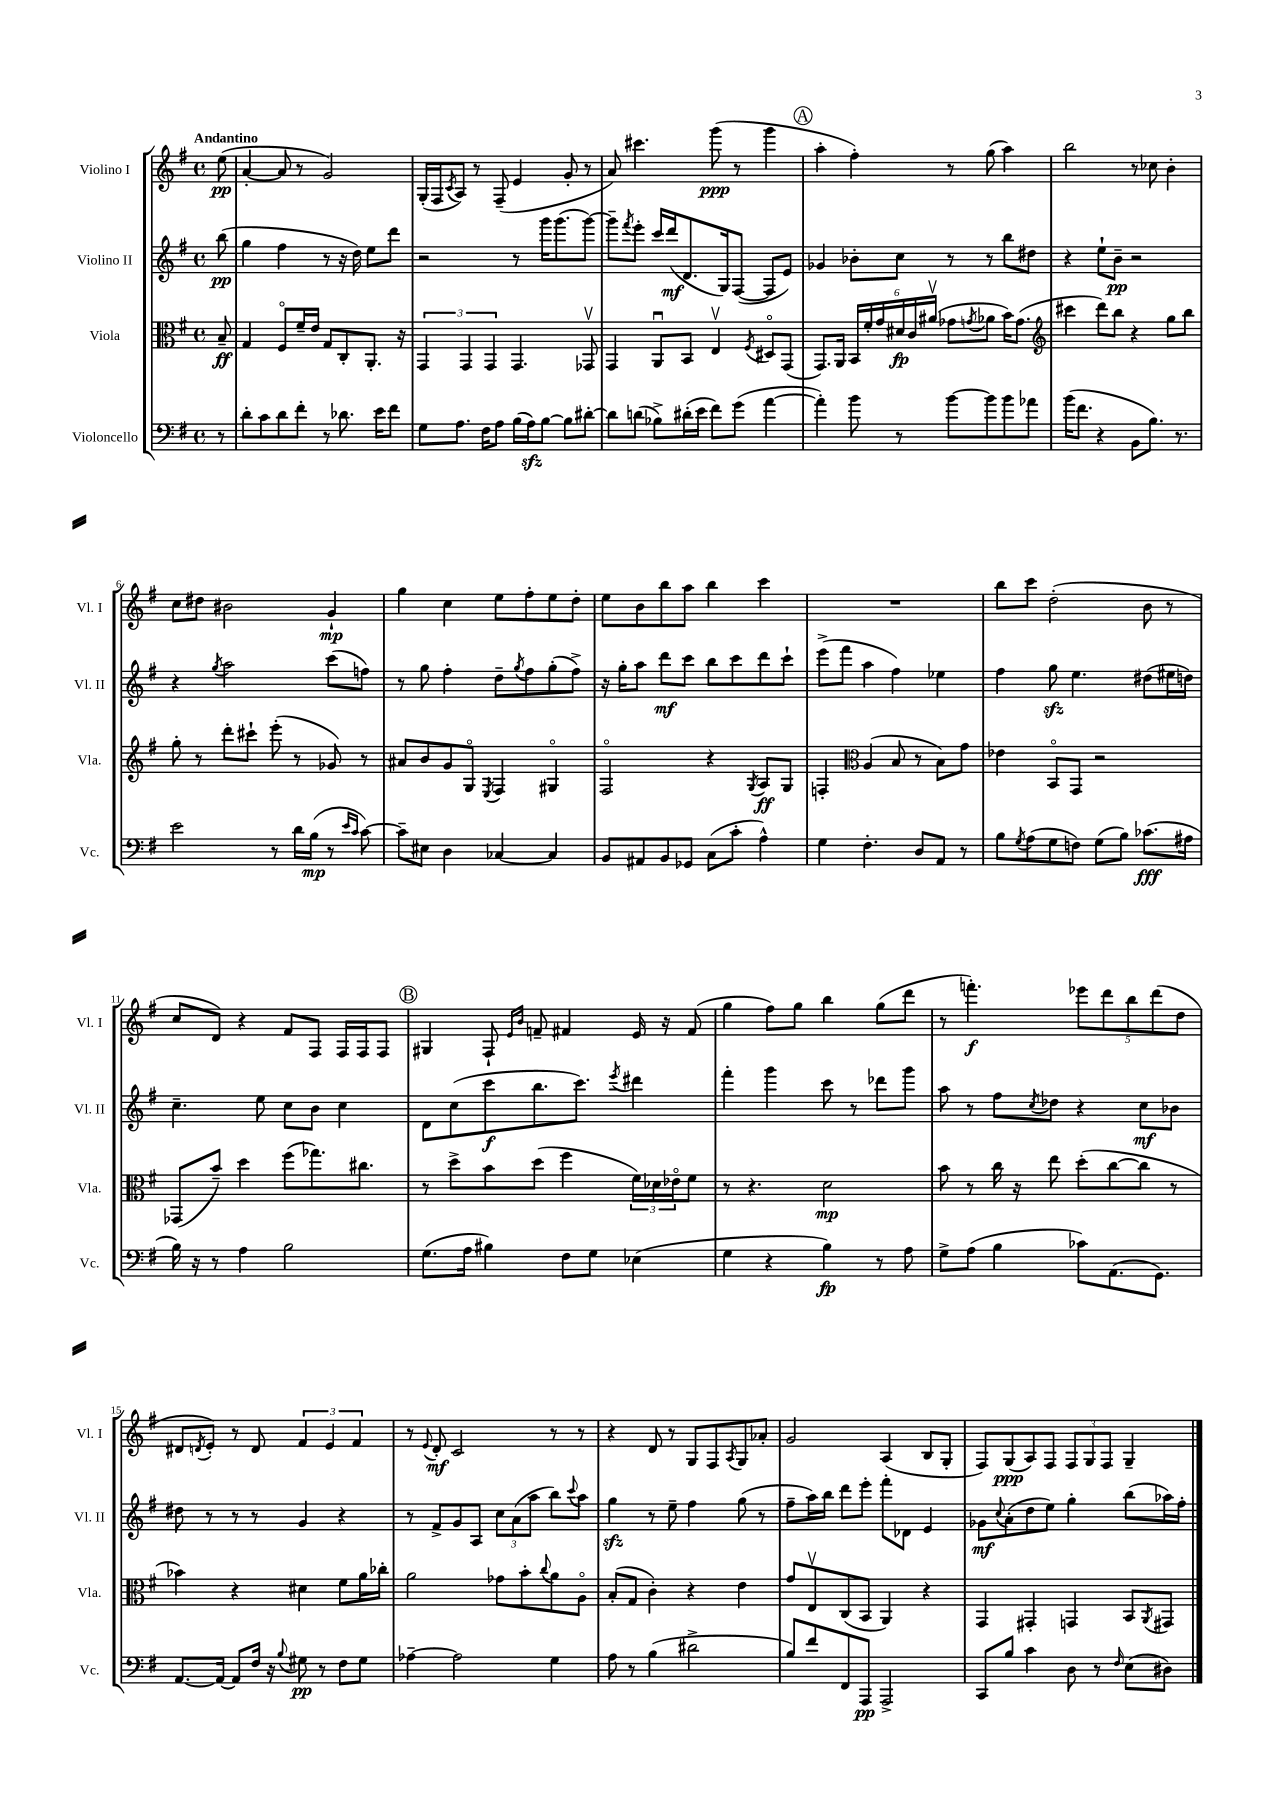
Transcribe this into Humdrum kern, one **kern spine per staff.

**kern	**dynam	**kern	**dynam	**kern	**dynam	**kern	**dynam
*part4	*part4	*part3	*part3	*part2	*part2	*part1	*part1
*staff4	*staff4	*staff3	*staff3	*staff2	*staff2	*staff1	*staff1
*I"Violoncello	*	*I"Viola	*	*I"Violino II	*	*I"Violino I	*
*I'Vc.	*	*I'Vla.	*	*I'Vl. II	*	*I'Vl. I	*
*clefF4	*	*clefC3	*	*clefG2	*	*clefG2	*
*k[f#]	*	*k[f#]	*	*k[f#]	*	*k[f#]	*
*M4/4	*	*M4/4	*	*M4/4	*	*M4/4	*
*met(c)	*	*met(c)	*	*met(c)	*	*met(c)	*
=	=	=	=	=	=	=	=
!	!	!	!	!	!	!LO:TX:a:B:t=Andantino	!
8r	.	8B~/	ff	(8bb\	pp	(8ee\	pp
=1	=1	=1	=1	=1	=1	=1	=1
8d'\L	.	4G/	.	4gg\	.	[4a'/	.
8c\	.	.	.	.	.	.	.
8d\	.	8F#/L	.	4ff#\	.	8a/]	.
8f#'\J	.	16f#~/L	.	.	.	8r	.
.	.	16e/JJ	.	.	.	.	.
8r	.	8G/L	.	8r	.	2g/)	.
8.d-X\	.	8C'/	.	16r	.	.	.
.	.	.	.	16dd\)	.	.	.
.	.	8.AA'/J	.	8ee\L	.	.	.
16e\KL	.	.	.	.	.	.	.
8f#\J	.	.	.	8ddd\J	.	.	.
.	.	16r	.	.	.	.	.
=2	=2	=2	=2	=2	=2	=2	=2
8G\L	.	6GG/	.	2r	.	(16G'/LL	.
.	.	.	.	.	.	16F#/J	.
.	.	.	.	.	.	8qc/	.
8.A\J	.	.	.	.	.	8A/J)	.
.	.	6GG/	.	.	.	.	.
.	.	.	.	.	.	8r	.
16F#\KL	.	.	.	.	.	.	.
.	.	6GG/	.	.	.	.	.
8A\J	.	.	.	.	.	(8F#~/	.
(16B\LL	.	4.GG/	.	8r	.	4e/	.
16Azz\J)	.	.	.	.	.	.	.
[8B\J	.	.	.	16ggg\KL	.	.	.
.	.	.	.	(8.ggg\	.	.	.
8B\L]	.	.	.	.	.	8g'/	.
[8d#X'\J	.	8GG-Xv/	.	[8ggg\J)	.	8r	.
=3	=3	=3	=3	=3	=3	=3	=3
8d#\L]	.	4GG/	.	8ggg~\L]	.	8a/)	.
.	.	.	.	8qfff#/	.	.	.
(8dn\J	.	.	.	8eee'\J	.	4.ccc#X\	.
8B-X^\L)	.	8AAu/L	.	16ccc/LL	.	.	.
.	.	.	.	(16ddd/J	mf	.	.
(16d#X'\L	.	8BB/J	.	8.d/	.	.	.
16e\JJ	.	.	.	.	.	.	.
8f#\L)	.	4Ev/	.	.	.	(8ggg\	ppp
.	.	.	.	16G/k)	.	.	.
(8g\J	.	.	.	([8F#/J	.	8r	.
.	.	8qF#/	.	.	.	.	.
[4a\	.	8D#X/L	.	8F#/L]	.	4ggg\	.
.	.	(8GG/J	.	8e/J)	.	.	.
!!LO:REH:place=s1:t=A
=4	=4	=4	=4	=4	=4	=4	=4
4a'\])	.	8.GG/L)	.	4g-X/	.	4aa'\	.
.	.	16AA/Jk	.	.	.	.	.
8b\	.	24BB/LL	.	8b-X'\L	.	4ff#'\)	.
.	.	24f#'/	.	.	.	.	.
.	.	24g/	.	.	.	.	.
8r	.	24d#X/	fp	8cc\J	.	.	.
.	.	24c/	.	.	.	.	.
.	.	(24a#Xv/JJ	.	.	.	.	.
[8b\L	.	8g-X\L	.	8r	.	8r	.
.	.	8qgn/	.	.	.	.	.
8b\]	.	8a-X\J	.	8r	.	(8gg\	.
8b\	.	16b\KL)	.	8bb\L	.	4aa\)	.
.	.	(8.g\J	.	.	.	.	.
8a-X\J	.	.	.	8dd#X\J	.	.	.
=5	=5	=5	=5	=5	=5	=5	=5
*	*	*clefG2	*	*	*	*	*
(16b\KL	.	4ccc#X\	.	4r	.	2bb\	.
8.f#\J	.	.	.	.	.	.	.
4r	.	8ddd\L)	.	8ee`\L	.	.	.
.	.	8bb\J	.	8b~\J	pp	.	.
8BB\L	.	4r	.	2r	.	8r	.
8.B\J)	.	.	.	.	.	8cc-X\	.
.	.	8gg\L	.	.	.	4b'\	.
8.r	.	.	.	.	.	.	.
.	.	8bb\J	.	.	.	.	.
!!LO:LB:g=z
=6	=6	=6	=6	=6	=6	=6	=6
2e\	.	8gg'\	.	4r	.	8cc\L	.
.	.	8r	.	.	.	8dd#X\J	.
.	.	.	.	8qgg/	.	.	.
.	.	8ddd'\L	.	2aa\	.	2b#X\	.
.	.	8ccc#X`\J	.	.	.	.	.
8r	.	(8eee'\	.	.	.	.	.
16d\LL	.	8r	.	.	.	.	.
(16B\JJ	mp	.	.	.	.	.	.
8r	.	8g-X/)	.	(8ccc\L	.	4g`/	mp
16qqe/LL	.	.	.	.	.	.	.
16qqc/JJ	.	.	.	.	.	.	.
[8c\)	.	8r	.	8ffn\J)	.	.	.
=7	=7	=7	=7	=7	=7	=7	=7
8c~\L]	.	8a#X/L	.	8r	.	4gg\	.
8E#X\J	.	8b/	.	8gg\	.	.	.
4D\	.	8g/	.	4ff#'\	.	4cc\	.
.	.	8G/J	.	.	.	.	.
.	.	8qE/	.	.	.	.	.
[4C-X/	.	4F#/	.	8dd~\L	.	8ee\L	.
.	.	.	.	8qgg/	.	.	.
.	.	.	.	8ff#\	.	8ff#'\	.
4C-/]	.	4G#X/	.	(8gg'\	.	8ee\	.
.	.	.	.	8ff#^\J)	.	8dd'\J	.
=8	=8	=8	=8	=8	=8	=8	=8
8BB/L	.	2F#/	.	16r	.	8ee\L	.
.	.	.	.	16gg'\KL	.	.	.
8AA#X/	.	.	.	8aa\J	.	8b\	.
8BB/	.	.	.	8ddd\L	mf	8bb\	.
8GG-X/J	.	.	.	8ccc\J	.	8aa\J	.
(8C\L	.	4r	.	8bb\L	.	4bb\	.
8c'\J	.	.	.	8ccc\	.	.	.
.	.	8qG/	.	.	.	.	.
4A^^\)	.	8A/L	ff	8ddd\	.	4ccc\	.
.	.	8G/J	.	8ccc`\J	.	.	.
=9	=9	=9	=9	=9	=9	=9	=9
4G\	.	4Fn'/	.	(8eee^\L	.	1r	.
.	.	.	.	8fff#\J	.	.	.
*	*	*clefC3	*	*	*	*	*
4.F#'\	.	(4A/	.	4aa\	.	.	.
.	.	8B/	.	4ff#\)	.	.	.
8D/L	.	8r	.	.	.	.	.
8AA/J	.	8B\L)	.	4ee-X\	.	.	.
8r	.	8g\J	.	.	.	.	.
=10	=10	=10	=10	=10	=10	=10	=10
8B\L	.	4e-X\	.	4ff#\	.	8bb\L	.
8qG/	.	.	.	.	.	.	.
(8A\	.	.	.	.	.	8ccc\J	.
8G\	.	8BB/L	.	8ggzz\	.	(2dd'\	.
8Fn\J)	.	8GG/J	.	4.ee\	.	.	.
(8G\L	.	2r	.	.	.	.	.
8B\J)	.	.	.	.	.	.	.
(8.c-X\L	fff	.	.	(8dd#X\L	.	8b\	.
.	.	.	.	16ee#X\L	.	8r	.
16A#X\Jk	.	.	.	16ddn\JJ)	.	.	.
!!LO:LB:g=z
=11	=11	=11	=11	=11	=11	=11	=11
16B\)	.	(8GG-X/L	.	4.cc~\	.	8cc/L	.
16r	.	.	.	.	.	.	.
8r	.	8b~/J)	.	.	.	8d/J)	.
4A\	.	4dd\	.	.	.	4r	.
.	.	.	.	8ee\	.	.	.
2B\	.	(8ff#\L	.	8cc\L	.	8f#/L	.
.	.	8.gg-X\)	.	8b\J	.	8F#/J	.
.	.	.	.	4cc\	.	16F#/LL	.
.	.	8.cc#X\J	.	.	.	16F#/J	.
.	.	.	.	.	.	8F#/J	.
!!LO:REH:place=s1:t=B
=12	=12	=12	=12	=12	=12	=12	=12
(8.G\L	.	8r	.	8d\L	.	4G#X/	.
.	.	8dd^\L	.	(8cc\	.	.	.
16A\Jk	.	.	.	.	.	.	.
4B#X\)	.	8b\	.	8ccc\	f	8F#`/	.
.	.	.	.	.	.	16qqe/LL	.
.	.	.	.	.	.	16qqb/JJ	.
.	.	(8dd\J	.	8.bb\	.	8fn~/	.
8F#\L	.	4ff#\	.	.	.	4f#X/	.
.	.	.	.	8.ccc\J)	.	.	.
8G\J	.	.	.	.	.	.	.
.	.	.	.	8qeee/	.	.	.
(4E-X\	.	24f#\LL)	.	4ddd#X\	.	16e/	.
.	.	24d-X\	.	.	.	.	.
.	.	.	.	.	.	16r	.
.	.	24e-X\J	.	.	.	.	.
.	.	8f#\J	.	.	.	(8f#/	.
=13	=13	=13	=13	=13	=13	=13	=13
4G\	.	8r	.	4fff#'\	.	4gg\	.
.	.	4.r	.	.	.	.	.
4r	.	.	.	4ggg\	.	8ff#\L)	.
.	.	.	.	.	.	8gg\J	.
4B\)	fp	2d\	mp	8ccc\	.	4bb\	.
.	.	.	.	8r	.	.	.
8r	.	.	.	8ddd-X\L	.	(8gg\L	.
8A\	.	.	.	8ggg\J	.	8ddd\J	.
=14	=14	=14	=14	=14	=14	=14	=14
8G^\L	.	8b\	.	8aa\	.	8r	.
(8A\J	.	8r	.	8r	.	4.fffn'\)	f
4B\	.	16cc\	.	8ff#\L	.	.	.
.	.	16r	.	.	.	.	.
.	.	.	.	8qcc/	.	.	.
.	.	8ee\	.	8dd-X\J	.	.	.
8c-X\L)	.	(8dd'\L	.	4r	.	10eee-X\L	.
.	.	.	.	.	.	10ddd\	.
(8.AA\	.	[8cc\	.	.	.	.	.
.	.	.	.	.	.	10bb\	.
.	.	8cc\J]	.	8cc\L	mf	.	.
.	.	.	.	.	.	(10ddd\	.
8.GG\J)	.	.	.	.	.	.	.
.	.	8r	.	8b-X\J	.	.	.
.	.	.	.	.	.	10dd\J	.
!!LO:LB:g=z
=15	=15	=15	=15	=15	=15	=15	=15
[8.AA/L	.	4b-X\)	.	8dd#X\	.	8d#X/L	.
.	.	.	.	.	.	8qdn/	.
.	.	.	.	8r	.	8e'/J)	.
16AA/Jk_	.	.	.	.	.	.	.
8AA/L]	.	4r	.	8r	.	8r	.
16F#/Jk	.	.	.	8r	.	8d/	.
16r	.	.	.	.	.	.	.
8qqB/	.	.	.	.	.	.	.
8G#X\	pp	4d#X\	.	4g/	.	6f#/	.
8r	.	.	.	.	.	.	.
.	.	.	.	.	.	6e/	.
8F#\L	.	8f#\L	.	4r	.	.	.
.	.	.	.	.	.	6f#/	.
8G#\J	.	16a\L	.	.	.	.	.
.	.	16cc-X'\JJ	.	.	.	.	.
=16	=16	=16	=16	=16	=16	=16	=16
[4A-X~\	.	2a\	.	8r	.	8r	.
.	.	.	.	.	.	8qqe/	.
.	.	.	.	8f#^/L	.	8d'/	mf
2A-\]	.	.	.	8g/	.	2c/	.
.	.	.	.	8A/J	.	.	.
.	.	8g-X\L	.	12cc\L	.	.	.
.	.	.	.	(12a\	.	.	.
.	.	8b'\	.	.	.	.	.
.	.	.	.	12aa\J	.	.	.
.	.	8qqcc/	.	.	.	.	.
4G\	.	8a\	.	8bb\L)	.	8r	.
.	.	.	.	8qqccc/	.	.	.
.	.	8A\J	.	8aa\J	.	8r	.
=17	=17	=17	=17	=17	=17	=17	=17
8A\	.	(8B'/L	.	4ggzz\	.	4r	.
8r	.	8G/J	.	.	.	.	.
(4B\	.	4c'\)	.	8r	.	8d/	.
.	.	.	.	8ee~\	.	8r	.
2d#X^\	.	4r	.	4ff#\	.	8G/L	.
.	.	.	.	.	.	8F#/	.
.	.	.	.	.	.	8qA/	.
.	.	4e\	.	(8gg\	.	8G/	.
.	.	.	.	8r	.	8a-X'/J	.
=18	=18	=18	=18	=18	=18	=18	=18
8B/L)	.	8g/L	.	8ff#~\L	.	2g/	.
8f#/	.	8Ev/	.	16aa\L)	.	.	.
.	.	.	.	16bb\JJ	.	.	.
8FF#/	.	(8C/	.	8ddd\L	.	.	.
8AAA/J	pp	8BB/J	.	8eee'\J	.	.	.
2AAA^/	.	4AA/)	.	8fff#'\L	.	(4A/	.
.	.	.	.	8d-X\J	.	.	.
.	.	4r	.	4e/	.	8B/L	.
.	.	.	.	.	.	8G'/J	.
=19	=19	=19	=19	=19	=19	=19	=19
8CC/L	.	4GG/	.	8g-X\L	mf	8F#/L)	.
.	.	.	.	8qqcc/	.	.	.
8B/J	.	.	.	(8a'\	.	(8G/	ppp
4c\	.	4GG#X'/	.	8dd\	.	8A/)	.
.	.	.	.	8ee\J)	.	8F#/J	.
8D\	.	4GGn/	.	4gg'\	.	12F#/L	.
.	.	.	.	.	.	12G/	.
8r	.	.	.	.	.	.	.
.	.	.	.	.	.	12F#/J	.
16qqF#/	.	.	.	.	.	.	.
(8E\L	.	8BB/L	.	(8bb\L	.	4G~/	.
.	.	8qAA/	.	.	.	.	.
8D#X\J)	.	8GG#X/J	.	16aa-X\L)	.	.	.
.	.	.	.	16ff#'\JJ	.	.	.
==	==	==	==	==	==	==	==
*-	*-	*-	*-	*-	*-	*-	*-
